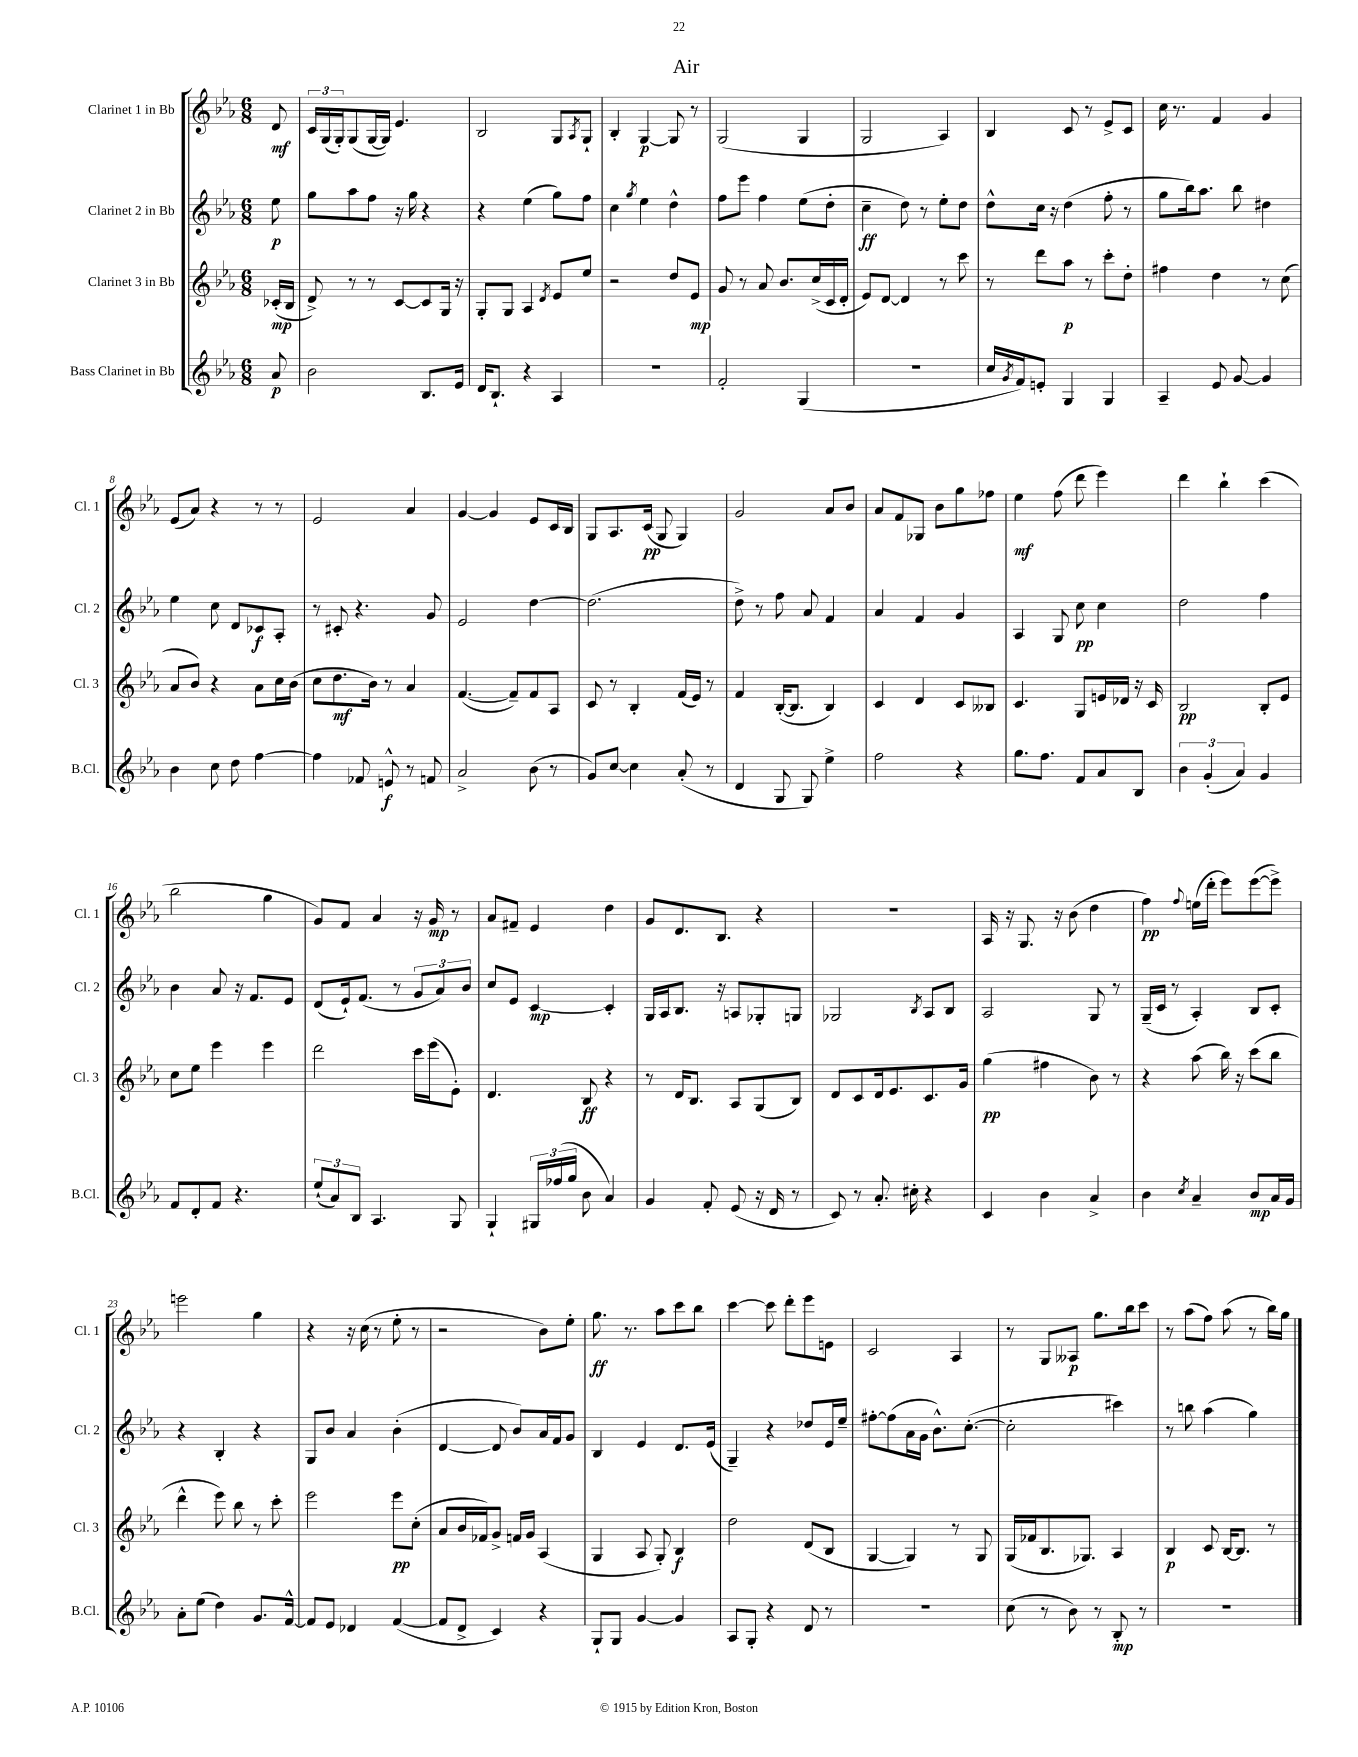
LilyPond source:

\header { title = "Air" }
<<
\new StaffGroup <<
\new Staff = "s0" \with { instrumentName = "Clarinet 1 in Bb" shortInstrumentName = "Cl. 1" } {
    \clef treble \key ees \major \numericTimeSignature \time 6/8 \partial 8
    d'8\mf |
    \tuplet 3/2 { c'16 g16( g16-.) } g8( g16~ g16) ees'4. |
    bes2 g8 \acciaccatura { aes8 } g8-! |
    bes4-. g4~\p g8 r8 |
    g2( g4 |
    g2 aes4) |
    bes4 c'8 r8 ees'8-> c'8 |
    c''16 r8. f'4 g'4 |
    ees'8( aes'8) r4 r8 r8 |
    ees'2 aes'4 |
    g'4~ g'4 ees'8 c'16 bes16 |
    g8 aes8. c'16\pp( g8 g4) |
    g'2 aes'8 bes'8 |
    aes'8 f'8 ges8 bes'8 g''8 fes''8 |
    ees''4\mf f''8( d'''8 ees'''4) |
    d'''4 bes''4-! c'''4( |
    bes''2 g''4 |
    g'8) f'8 aes'4 r16 g'16\mp r8 |
    aes'8 fis'8-- ees'4 d''4 |
    g'8 d'8. bes8. r4 |
    R2. |
    aes16 r16 g8. r16 bes'8( d''4 |
    f''4\pp) \appoggiatura { f''8 } e''16( d'''16-. ees'''8) ees'''8~( ees'''8->) |
    e'''2 g''4 |
    r4 r16 c''16( r8 ees''8-. r8 |
    r2 bes'8) ees''8-. |
    g''8.\ff r8. aes''8 c'''8 bes''8 |
    c'''4~ c'''8 d'''8-. ees'''8 e'8 |
    c'2 aes4 |
    r8 g8 aeses8\p g''8. bes''16 c'''8 |
    r8 aes''8( f''8) aes''8( r8 bes''16) g''16 \bar "|." |
}
\new Staff = "s1" \with { instrumentName = "Clarinet 2 in Bb" shortInstrumentName = "Cl. 2" } {
    \clef treble \key ees \major \numericTimeSignature \time 6/8 \partial 8
    ees''8\p |
    g''8 aes''8 f''8 r16 g''16 r4 |
    r4 ees''4( g''8) f''8 |
    c''4 \acciaccatura { g''8 } ees''4 d''4-^ |
    f''8 ees'''8 f''4 ees''8( d''8-. |
    c''4--\ff d''8) r8 ees''8-. d''8 |
    d''8-^ c''16 r16 d''4( f''8-. r8 |
    g''8 bes''16) aes''8. bes''8 dis''4 |
    ees''4 c''8 d'8 ces'8\f aes8-. |
    r8 cis'8-. r4. g'8 |
    ees'2 d''4~ |
    d''2.( |
    d''8->) r8 f''8 aes'8 f'4 |
    aes'4 f'4 g'4 |
    aes4 g8 c''8\pp c''4 |
    d''2 f''4 |
    bes'4 aes'8 r16 f'8. ees'8 |
    d'8( ees'16-!) f'8.( r8 \tuplet 3/2 { g'8 aes'8) bes'8 } |
    c''8 ees'8 c'4~\mp c'4-. |
    g16 aes16 bes8. r16 a8 ges8-. g8 |
    ges2 \acciaccatura { bes8 } aes8 bes8 |
    aes2 g8 r8 |
    g16--( c'16 r8 aes4-.) bes8 c'8-. |
    r4 bes4-. r4 |
    g8 bes'8 aes'4 bes'4-.( |
    d'4~ d'8 bes'8) aes'16 f'16 g'8 |
    bes4 ees'4 d'8. ees'16( |
    g4--) r4 des''8 ees'16 ees''16-- |
    fis''8~-. fis''8( aes'16 g'16 bes'8.-^) c''8.~-.( |
    c''2-. cis'''4) |
    r8 b''8 aes''4( g''4) \bar "|." |
}
\new Staff = "s2" \with { instrumentName = "Clarinet 3 in Bb" shortInstrumentName = "Cl. 3" } {
    \clef treble \key ees \major \numericTimeSignature \time 6/8 \partial 8
    ces'16-.\mp( bes16 |
    d'8->) r8 r8 c'8~ c'8 g16 r16 |
    g8-. g8 aes4 \acciaccatura { d'8 } ees'8 ees''8 |
    r2 d''8 ees'8\mp |
    g'8 r8 aes'8 bes'8. c''16->( c'16 d'16-. |
    ees'8) d'8~ d'4 r8 c'''8 |
    r8 d'''8 aes''8\p r8 c'''8-. d''8-. |
    fis''4 d''4 r8 c''8( |
    aes'8 bes'8) r4 aes'8 c''16 bes'16( |
    c''8 d''8.\mf bes'16) r8 aes'4 |
    f'4.~( f'8--) f'8 aes8 |
    c'8 r8 bes4-. f'16( ees'16) r8 |
    f'4 bes16~-.( bes8. bes4) |
    c'4 d'4 c'8 beses8 |
    c'4. g8 e'16 des'16 r16 c'16 |
    bes2\pp bes8-. ees'8 |
    c''8 ees''8 ees'''4 ees'''4 |
    d'''2 c'''16 ees'''16( ees'8-.) |
    d'4. bes8\ff r4 |
    r8 d'16 bes8. aes8 g8( bes8) |
    d'8 c'8 d'16 ees'8. c'8. g'16 |
    g''4\pp( fis''4 bes'8) r8 |
    r4 aes''8( bes''16) r16 c'''8( bes''8 |
    d'''4-^ ees'''8) bes''8 r8 c'''8-. |
    ees'''2 ees'''8\pp c''8-.( |
    aes'8 bes'16 fes'16) g'8-> f'16 g'16 aes4( |
    g4 aes8 g8-.) bes4\f |
    d''2 d'8( bes8 |
    g4~ g4) r8 g8 |
    g16( fes'16 bes8. ges8.) aes4 |
    bes4\p c'8 bes16~ bes8. r8 \bar "|." |
}
\new Staff = "s3" \with { instrumentName = "Bass Clarinet in Bb" shortInstrumentName = "B.Cl." } {
    \clef treble \key ees \major \numericTimeSignature \time 6/8 \partial 8
    aes'8\p |
    bes'2 bes8. ees'16 |
    d'16 bes8.-! r4 aes4 |
    R2. |
    f'2-. g4( |
    R2. |
    c''16 \acciaccatura { g'8 } f'16) e'8-. g4 g4 |
    aes4-- ees'8 g'8~ g'4 |
    bes'4 c''8 d''8 f''4~ |
    f''4 fes'8 e'8-^\f r8 f'8 |
    aes'2-> bes'8( r8 |
    g'8) c''8~ c''4 aes'8-.( r8 |
    d'4 g8 g8) ees''4-> |
    f''2 r4 |
    g''8. f''8. f'8 aes'8 bes8 |
    \tuplet 3/2 { bes'4 g'4-.( aes'4) } g'4 |
    f'8 d'8-. f'8 r4. |
    \tuplet 3/2 { ees''8-!( aes'8) bes8 } aes4. g8 |
    g4-! \tuplet 3/2 { gis16 fes''16( g''16 } bes'8 aes'4) |
    g'4 f'8-. ees'8( r16 d'16 r8 |
    c'8) r8 aes'8.-. cis''16-. r4 |
    c'4 bes'4 aes'4-> |
    bes'4 \acciaccatura { c''8 } aes'4-- bes'8\mp aes'16 g'16 |
    aes'8-. ees''8( d''4) g'8. f'16~-^ |
    f'8 ees'8 des'4 f'4~( |
    f'8 d'8-> c'4) r4 |
    g8-! g8 g'4~ g'4 |
    aes8 g8-. r4 d'8 r8 |
    R2. |
    c''8( r8 bes'8) r8 bes8-.\mp r8 |
    R2. \bar "|." |
}
>>
>>
